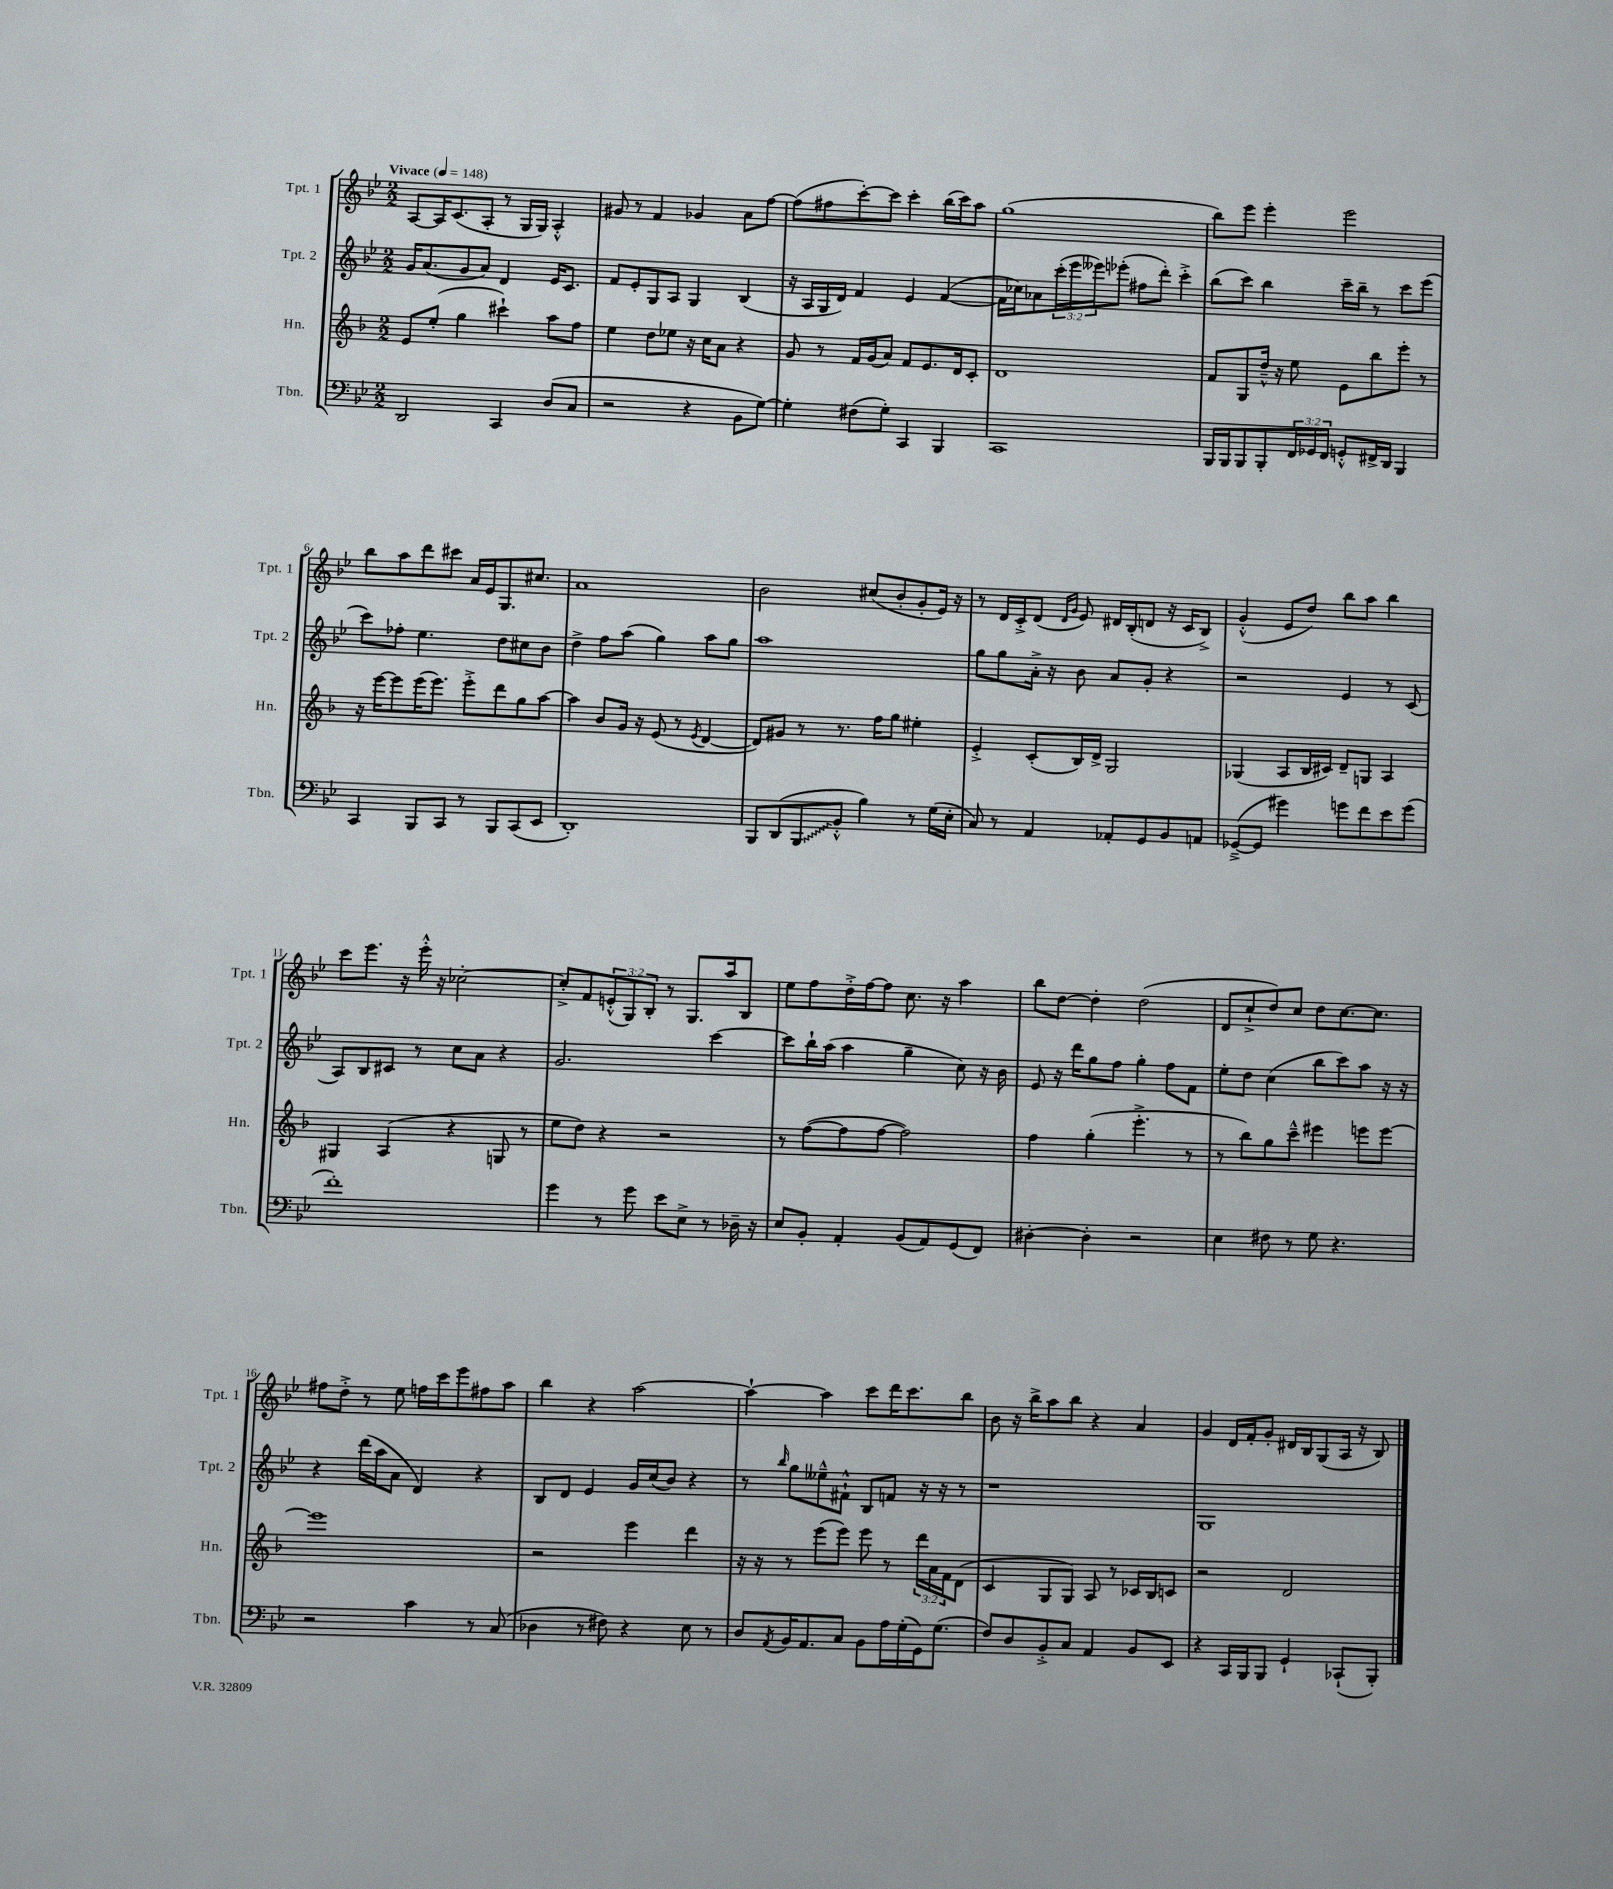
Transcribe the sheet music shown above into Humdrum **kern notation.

**kern	**kern	**kern	**kern
*staff4	*staff3	*staff2	*staff1
*clefF4	*clefG2	*clefG2	*clefG2
*k[b-e-]	*k[b-]	*k[b-e-]	*k[b-e-]
*M2/2	*M2/2	*M2/2	*M2/2
*MM148	*MM148	*MM148	*MM148
2DD	8e	16g	[8A
.	.	(8.a	.
.	(8ee'	.	16A]
.	.	.	(8.c
.	4gg	8g	.
.	.	8a)	8A'
4CC	4ccc#`)	4d	8r
.	.	.	16G
.	.	.	16G)
(8D	8aa	16e-	4A'^^
.	.	8.c	.
8C	8ff	.	.
=	=	=	=
2r	4ee	8f	8g#
.	.	8e-'	8r
.	8dd	8G	4f
.	8ee-	8A	.
4r	16r	4G	4g-
.	16cc	.	.
.	8a	.	.
8BB-	4r	(4B-	8a
[8G)	.	.	[8ff
=	=	=	=
4G']	8g	16r	(8ff]
.	.	16A	.
.	8r	16G	8ff#
.	.	16d)	.
(8F#	16f	4f	[8ccc')
.	(16g	.	.
8G')	8a)	.	8ccc]
4CC	8f	4e-	4ccc'
.	8.e	.	.
4BBB-	.	([4f	(16bb-
.	16d	.	16ccc)
.	8c'	.	8aa
=	=	=	=
1CC	1d	16f]	(1gg
.	.	16cc-)	.
.	.	8a-	.
.	.	(24ccc'	.
.	.	24eee-	.
.	.	24eee--)	.
.	.	(8eee-'	.
.	.	8ff#	.
.	.	8ddd')	.
.	.	4ccc'^	.
=	=	=	=
16BBB-	8f	(8bb-	8bb-)
16BBB-	.	.	.
8BBB-	8G	8ccc)	8eee-
8BBB-'	16dd~^^	4bb-	4eee-'
.	16r	.	.
24FF	8ee	.	.
24GG-	.	.	.
24FF	.	.	.
8GG'^^	8e	16ccc~	2eee-
.	.	16bb-~	.
16FF#^	8bb-	8r	.
16DD	.	.	.
4BBB-	8eee'	8ccc	.
.	8r	(8eee-	.
=	=	=	=
4CC	16r	8ccc)	8bb-
.	[16eee	.	.
.	8eee]	8ff-'	8aa
8BBB-	(16eee	4.ee-	8ddd
.	8.eee)	.	.
8CC	.	.	8ccc#
8r	8eee'^	.	16a
.	.	.	16e-
8BBB-	8ddd	8dd	8.G
(8CC	8gg	8cc#	.
.	.	.	8.cc#
8EE-	[8aa	8b-	.
=	=	=	=
1DD')	4aa]	4dd^	1a
.	8b-	8ff	.
.	16g	(8aa	.
.	16r	.	.
.	(8e	4gg)	.
.	8r	.	.
.	8qe	.	.
.	[4d	8aa	.
.	.	8gg	.
=	=	=	=
8BBB-	8d])	1aa	2b-
(8DD	8g#	.	.
8BBB-	8r	.	.
8BB-'^^	8.r	.	.
4B-)	.	.	(8cc#
.	16ff	.	.
.	8gg	.	8b-'
8r	4ee#'	.	8g'
(16G	.	.	16e-)
16E-'	.	.	16r
=	=	=	=
8C)	4e'^	8gg	8r
8r	.	8gg	16d
.	.	.	16c'^
4AA	(8c'	16a'^	(8d
.	.	16r	.
.	.	.	16qqd
.	.	.	16qqg
.	16B-)	8b-	8e-)
.	16d^	.	.
8AA-'	2G	8a	16d#
.	.	.	(16B-'
8GG	.	8g'	8d
8BB-	.	4r	16r
.	.	.	16c
8AA	.	.	8B-^)
=	=	=	=
([8GG-~^	(4G-	2r	(4g'^^
8GG-]	.	.	.
4g#)	8A	.	8e-
.	16B-	.	8dd)
.	16c#)	.	.
8g	8d~	4e-	8bb-
8f	8G	.	8aa
8e-	4A	8r	4bb-
(8g	.	(8c	.
=	=	=	=
1f')	4G#	8A)	8ccc
.	.	8B-	8.eee-
.	(4A	8c#	.
.	.	.	16r
.	.	8r	16eee-'^^
.	.	.	16r
.	4r	8cc	[2cc-'
.	.	8a	.
.	8G	4r	.
.	8r	.	.
=	=	=	=
4g	8ee	2.g	8cc-'^]
.	8dd)	.	8f
8r	4r	.	(12e'^^
.	.	.	12G)
8g	.	.	.
.	.	.	12B-'
8e-	2r	.	8r
8E-^	.	.	8.G
8r	.	[4ccc	.
.	.	.	16aa
16D-~	.	.	8B-
16r	.	.	.
=	=	=	=
8E-	8r	8ccc]	8ee-
8BB-'	([8ff	16bb-`	8ff
.	.	(16aa	.
4AA'	8ff]	4aa	16dd'^
.	.	.	[16ff
.	[8ff	.	8ff]
(8BB-	2ff])	4gg~	8.cc
8AA)	.	.	.
.	.	.	16r
(8GG	.	8cc)	4aa
8FF)	.	16r	.
.	.	16b-	.
=	=	=	=
[4D#'	4ff	8e-	8bb-
.	.	16r	[8dd
.	.	16ddd	.
4D#']	(4gg'	8gg	4dd']
.	.	8ff	.
2r	4.eee'^	4gg'	(2dd
.	.	8ff	.
.	8r	8f	.
=	=	=	=
4E-	8r	8ee-'	8d
.	8bb-)	8dd	8cc`^
8F#	8gg	(4cc	8dd)
8r	8ccc~^^	.	8cc
8G	4eee#	8bb-	8dd
4.r	.	8ccc)	[8.cc
.	8eee	8aa	.
.	.	.	8.cc]
.	[8eee	16r	.
.	.	16r	.
=	=	=	=
2r	1eee]	4r	8ff#
.	.	.	8dd'^
.	.	(16ddd	8r
.	.	16aa	.
.	.	8a	8ee-
4c	.	4d)	16ff
.	.	.	16ccc
.	.	.	8eee-
8r	.	4r	8ff#
(8C	.	.	8aa
=	=	=	=
4D-	2r	8B-	4bb-
.	.	8d	.
8r	.	4e-	4r
8F#)	.	.	.
4r	4eee	16g	[2aa
.	.	(16cc	.
.	.	8b-)	.
8E-	4ddd	4r	.
8r	.	.	.
=	=	=	=
8D	16r	8r	4aa`_
.	16r	.	.
8qAA	.	16qqbb-	.
16BB-	8r	8gg	.
8.AA	.	.	.
.	(8eee	8ee--~^^	4aa]
8C	8eee)	8f#`^^	.
8BB-	8eee	8B-	8ccc
16A	8r	8f	16ddd
(16G'	.	.	8.ccc
16GG)	24ddd	16r	.
.	24a	.	.
(8.G	.	16r	.
.	24f	.	.
.	(8d	8r	8bb-
=	=	=	=
8F)	4c	1r	8b-
8D	.	.	16r
.	.	.	16bb-^
8BB-'^	8G	.	8aa
8C	8G)	.	8bb-
4AA	8A	.	4r
.	8r	.	.
8BB-	16c-	.	4a
.	16B-	.	.
8EE-	8c	.	.
=	=	=	=
4r	2r	1G	4g
16CC	.	.	16d
16BBB-	.	.	16f'
8BBB-	.	.	8g'
4GG`	2d	.	16d#
.	.	.	16B-
.	.	.	(8G
(8CC-`	.	.	16A
.	.	.	16r
8BBB-')	.	.	8B-)
==	==	==	==
*-	*-	*-	*-
